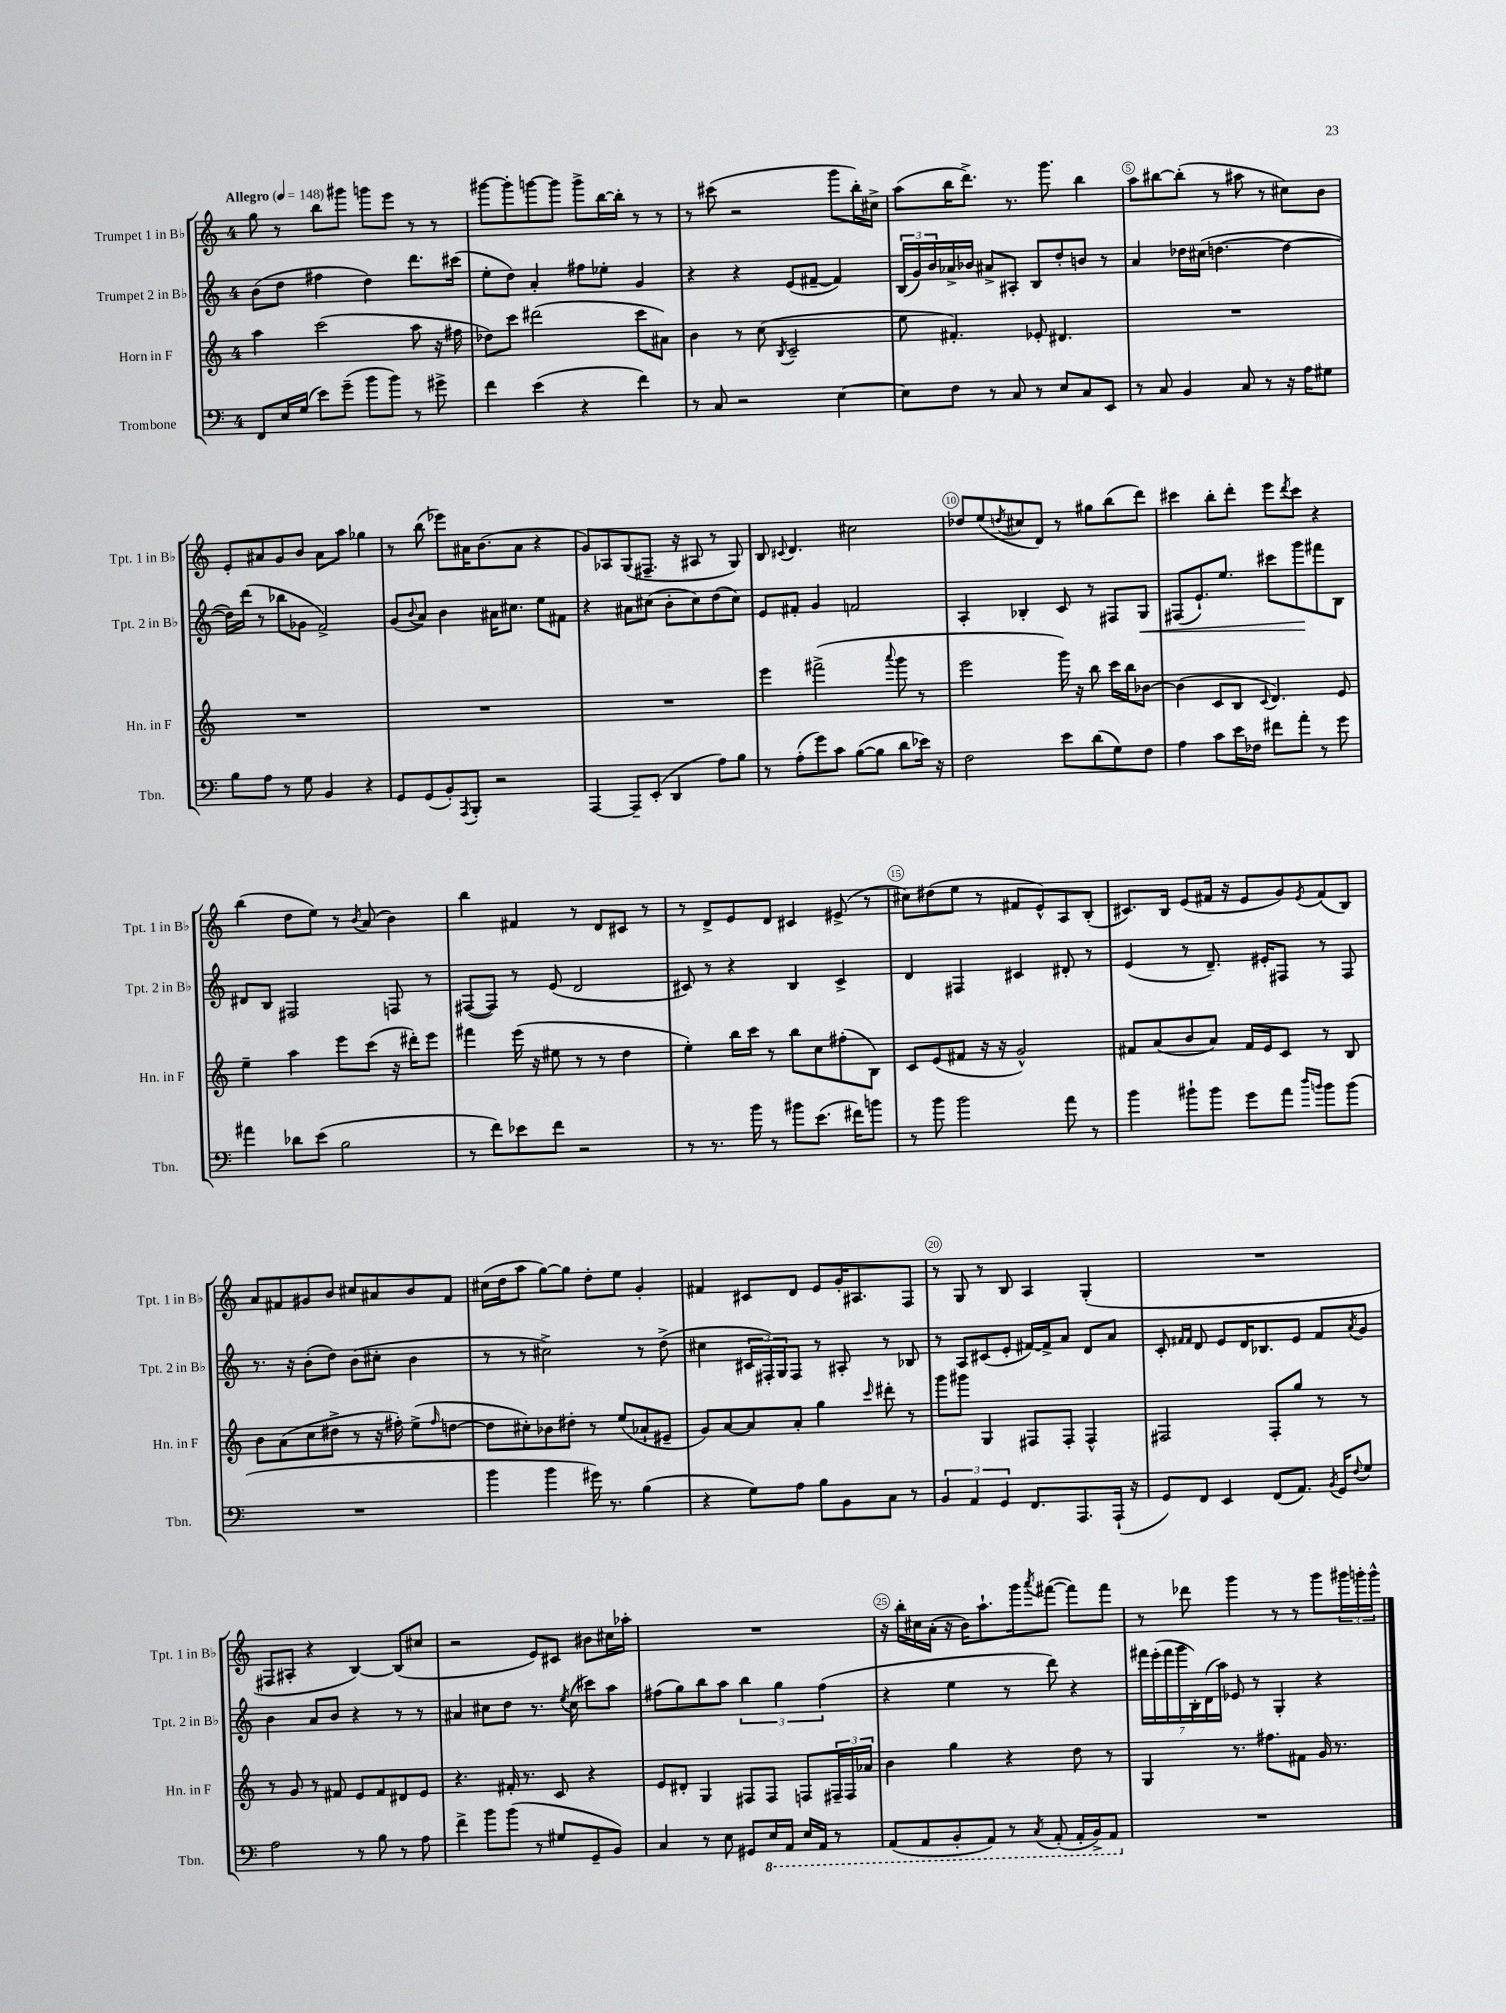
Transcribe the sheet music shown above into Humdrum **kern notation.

**kern	**kern	**kern	**kern
*staff4	*staff3	*staff2	*staff1
*clefF4	*clefG2	*clefG2	*clefG2
*k[]	*k[]	*k[]	*k[]
*M4/4	*M4/4	*M4/4	*M4/4
*MM148	*MM148	*MM148	*MM148
8FF	4aa	(8b	8gg
16E	.	8dd	8r
(16G	.	.	.
8e)	(2ccc	4ff#	8bb
(8g~	.	.	8ggg#
8b	.	4dd)	8ggg
8b)	.	.	8eee
8r	8aa	8.ddd	8r
8g#^	16r	.	8r
.	16ff#	(16ccc#	.
=	=	=	=
4f	8dd-)	8ee'	[8ggg#
.	8ccc	8dd)	8ggg#']
(4e	(2ddd#	4a'	[8ggg
.	.	.	8ggg]
4r	.	8ff#	8ggg^
.	.	8ee-'	[16bb
.	.	.	16bb']
4f)	8ccc	4g	8r
.	8a#)	.	8r
=	=	=	=
8r	4b	4r	8r
8C	.	.	(8ccc#
2r	8r	4r	2r
.	(8cc	.	.
.	8qB	.	.
.	2c~	(8e	.
.	.	[8f#~	.
[4E	.	4f#])	8ggg
.	.	.	16bb')
.	.	.	16cc#^
=	=	=	=
8E]	8ee	(24B	(8aa
.	.	24g)	.
.	.	24b	.
8F	4.f#')	16a-^	16bb
.	.	16b-	8.ddd^)
8r	.	8a#^	.
8C	.	8A#'	8.r
8r	8e-'	8B	.
.	.	.	8.ggg
8E	4.d#	8dd'	.
8C	.	8b	4bb
8EE	.	8r	.
=	=	=	=
8r	1r	4a	8aa
8C	.	.	[8bb#
4BB	.	16dd-	(8bb#']
.	.	(16cc#	.
.	.	[4.dd	8r
8C	.	.	8aa#
8r	.	.	8r
16r	.	4dd_	8cc#)
16A	.	.	.
8G#	.	.	8b
=	=	=	=
8B	1r	16dd])	8e'
.	.	(16ddd	.
8A	.	8r	8a#
8r	.	8bb-	8g
8G	.	8g-	8b
4BB	.	2f^)	8a#
.	.	.	8aa
4r	.	.	4gg-
=	=	=	=
8GG	1r	(8g	8r
.	.	8qqb	.
(8GG	.	8a)	(8bb
8BB')	.	4b	8eee-)
8qAAA	.	.	.
8BBB'	.	.	16a#
.	.	.	(8.b
2r	.	16a#	.
.	.	8.cc#	.
.	.	.	8a#
.	.	8ee	4r
.	.	8f#	.
=	=	=	=
[4AAA	1r	4r	8g)
.	.	.	8A-
8AAA~]	.	8a#	(8G
(8EE'	.	(8cc#	8.F#~
4DD	.	8b'	.
.	.	.	16r
.	.	8cc#)	8A#
8A)	.	(8dd	8r
8B	.	8cc#)	8G)
=	=	=	=
8r	4eee	8e	8B
.	.	.	8qqc#
(8A'	.	8f#'	4.d
8g)	(2fff#^	4g	.
8c	.	.	.
([8B	.	2f	2cc#
8B]	.	.	.
.	8qqaaa	.	.
8d	8ggg	.	.
16e-)	8r	.	.
16r	.	.	.
=	=	=	=
2F	2eee	4A'	8dd-
.	.	.	(8ee
.	.	.	8qdd
.	.	4B-'	8cc#
.	.	.	8d)
8e	16ggg)	8c	8r
.	16r	.	.
(8d	8bb	8r	8gg#
8G)	16ccc	8F#	(8bb
.	16bb	.	.
8F	[8b-	8G	8ddd)
=	=	=	=
4A	(4b-]	(8F#	4ccc#
.	.	8.e`)	.
8c	8c	.	8bb'
.	.	8.ee	.
16e	8B	.	8ddd'
16F-	.	.	.
.	8qqc	.	.
8f#	4.d)	8ccc#	8eee
.	.	.	8qddd
8a'	.	8ggg	8ccc#
8r	.	8fff#	4r
8g	8e	8B	.
=	=	=	=
4a#	4ee~	8d#	(4bb
.	.	8B	.
8d-	4aa	2F#	8dd
(8e	.	.	8ee)
2B	8eee	.	8r
.	.	.	8qb
.	(8ccc	.	(8a
.	16r	8F	4b)
.	16ddd#')	.	.
.	8eee	8r	.
=	=	=	=
8r	4fff#	([8F#	4bb
8f)	.	8F#])	.
8e-	(16eee	8r	4f#
.	16r	.	.
8f	8ee#	(8e	.
2r	8r	2d	8r
.	8r	.	8d
.	4dd	.	8c#
.	.	.	8r
=	=	=	=
8r	4ee')	8c#)	8r
8.r	.	8r	8d^
.	16bb	4r	8e
16b	16ccc	.	.
8r	8r	.	8d
8b#	8bb	4B	4c#
(8.e	8cc	.	.
.	(8ff#'	4c#^	(8e#^
16f#)	.	.	.
8b	8B)	.	8r
=	=	=	=
8r	8c	4d	8cc#)
8b	(8e	.	(8dd#
2b	8f#	4F#	8ee
.	16r	.	8r
.	16r	.	.
.	2g^^)	4c#	8f#
.	.	.	8e^^)
8a	.	8d#'	8A
8r	.	8r	(8B'
=	=	=	=
4b	8f#	(4e	8.c#)
.	(8a	.	.
.	.	.	16B
8b#`	8b	8r	(8e
8b#	8a)	8.d~)	16f#
.	.	.	16r
8g	16f#	.	8e
.	16e	16e#'	.
8a	8c	8F#	8g)
16qqdd	.	.	.
16qqb	.	.	8qe
8b	8r	8r	(8f#
(8b	8B	8F#	8B)
=	=	=	=
1r	8b	8.r	8a
.	(8a	.	8f#
.	.	16r	.
.	8cc	(8b'	8g#
.	8dd#^	8dd)	8b
.	8r	(8b	8cc#
.	16r	8cc#'	8a#
.	16ff#')	.	.
.	(8ee^	4b	8b
.	16qqff#	.	.
.	[8dd	.	8f#
=	=	=	=
4b	8dd]	8r	(16cc#
.	.	.	16dd
.	8cc#')	8r	8aa
4b	8b-	2cc#^)	[8gg)
.	8dd#'	.	8gg]
16g#)	8r	.	8dd'
8.r	.	.	.
.	(8ee	.	8ee
(4B	8a-`	8r	4g'
.	8e#~	(8dd^	.
=	=	=	=
4r	8g)	4cc#	4f#
.	[8a	.	.
8G)	8a]	24c#	8c#
.	.	24F#')	.
.	.	24G	.
8A	8a'	8F#	8d
8B	4gg	8r	8e
8BB	.	8A#'	16g'
.	.	.	8.A#
.	16qqccc	.	.
8C	8ddd#'	8r	.
8r	8r	8B-	8F
=	=	=	=
6BB	8ggg	8r	8r
.	8ggg#	8A	8G
6AA	.	.	.
.	4G	(8c#	8r
6GG	.	.	.
.	.	8e'	8B
8.FF	8F#	[16f#)	4A
.	.	16f#^]	.
.	8F#'	8a	.
8.AAA	.	.	.
.	4F#^^	8d	(4G'
(16AAA`	.	8a	.
16r	.	.	.
=	=	=	=
8GG)	2F#	8c'	1r
.	.	16qqf#	.
.	.	16qqf#	.
8FF	.	8d	.
4EE	.	8e	.
.	.	16d	.
.	.	8.B-	.
(8FF	8F#'	.	.
8.AA)	8gg	8e	.
.	8r	8f#	.
8qBB	.	.	.
16GG	.	.	.
8qqF	.	8qa	.
8G	8r	8g	.
=	=	=	=
2A	8r	4b	8F#
.	8g	.	8A#'
.	8r	8a	4r
.	8f#	8b	.
8r	8e	4r	[4B)
8B	8f#	.	.
8r	8d#	8r	(8B]
8A	8e	8r	8cc#
=	=	=	=
4f^	4.r	4a#	2r
8b	.	8cc#	.
(8b	16f#'	8dd	.
.	8.r	.	.
8r	.	8.r	8e)
8G#	8c	.	8c#
.	.	8qee	.
.	.	(16cc#	.
8GG~	4r	8ccc#)	8b#
8BB)	.	8aa	16cc#
.	.	.	16aa-'
=	=	=	=
4C	8e	(8ff#	1r
.	8d#'	8gg)	.
8r	4G	8bb	.
8E	.	8aa	.
8GG#	8F#	6bb	.
16EE	8F#	.	.
.	.	6gg	.
16AAA	.	.	.
16EE	8F	.	.
16AAA	.	.	.
.	.	(6ff#	.
8r	24F#~	.	.
.	24F#	.	.
.	24a-	.	.
=	=	=	=
(8AAA	4b	4r	16r
.	.	.	16bb'
8AAA	.	.	16cc#
.	.	.	(16a'
8BBB'	4gg	4ee	16r
.	.	.	16b)
8AAA)	.	.	8.aa`
8r	4r	8r	.
.	.	.	16ggg
8qCC	.	.	8qaaa
(8AAA'	.	8ddd)	([8fff#
16AAA'	8dd	4r	8fff#])
16BBB^)	.	.	.
8AAA	8r	.	8fff#
=	=	=	=
1r	4G	28fff#	8r
.	.	(28eee'	.
.	.	28fff#	.
.	.	28ggg	.
.	.	.	8ddd-
.	.	28B')	.
.	.	(28d	.
.	.	28aa)	.
.	8.r	8e-	4ggg
.	.	8r	.
.	8.ff#	.	.
.	.	4G'	8r
.	8f#	.	8r
.	16g	4r	8ggg
.	8.r	.	.
.	.	.	24ggg#
.	.	.	24ggg'
.	.	.	24ggg^^
==	==	==	==
*-	*-	*-	*-
